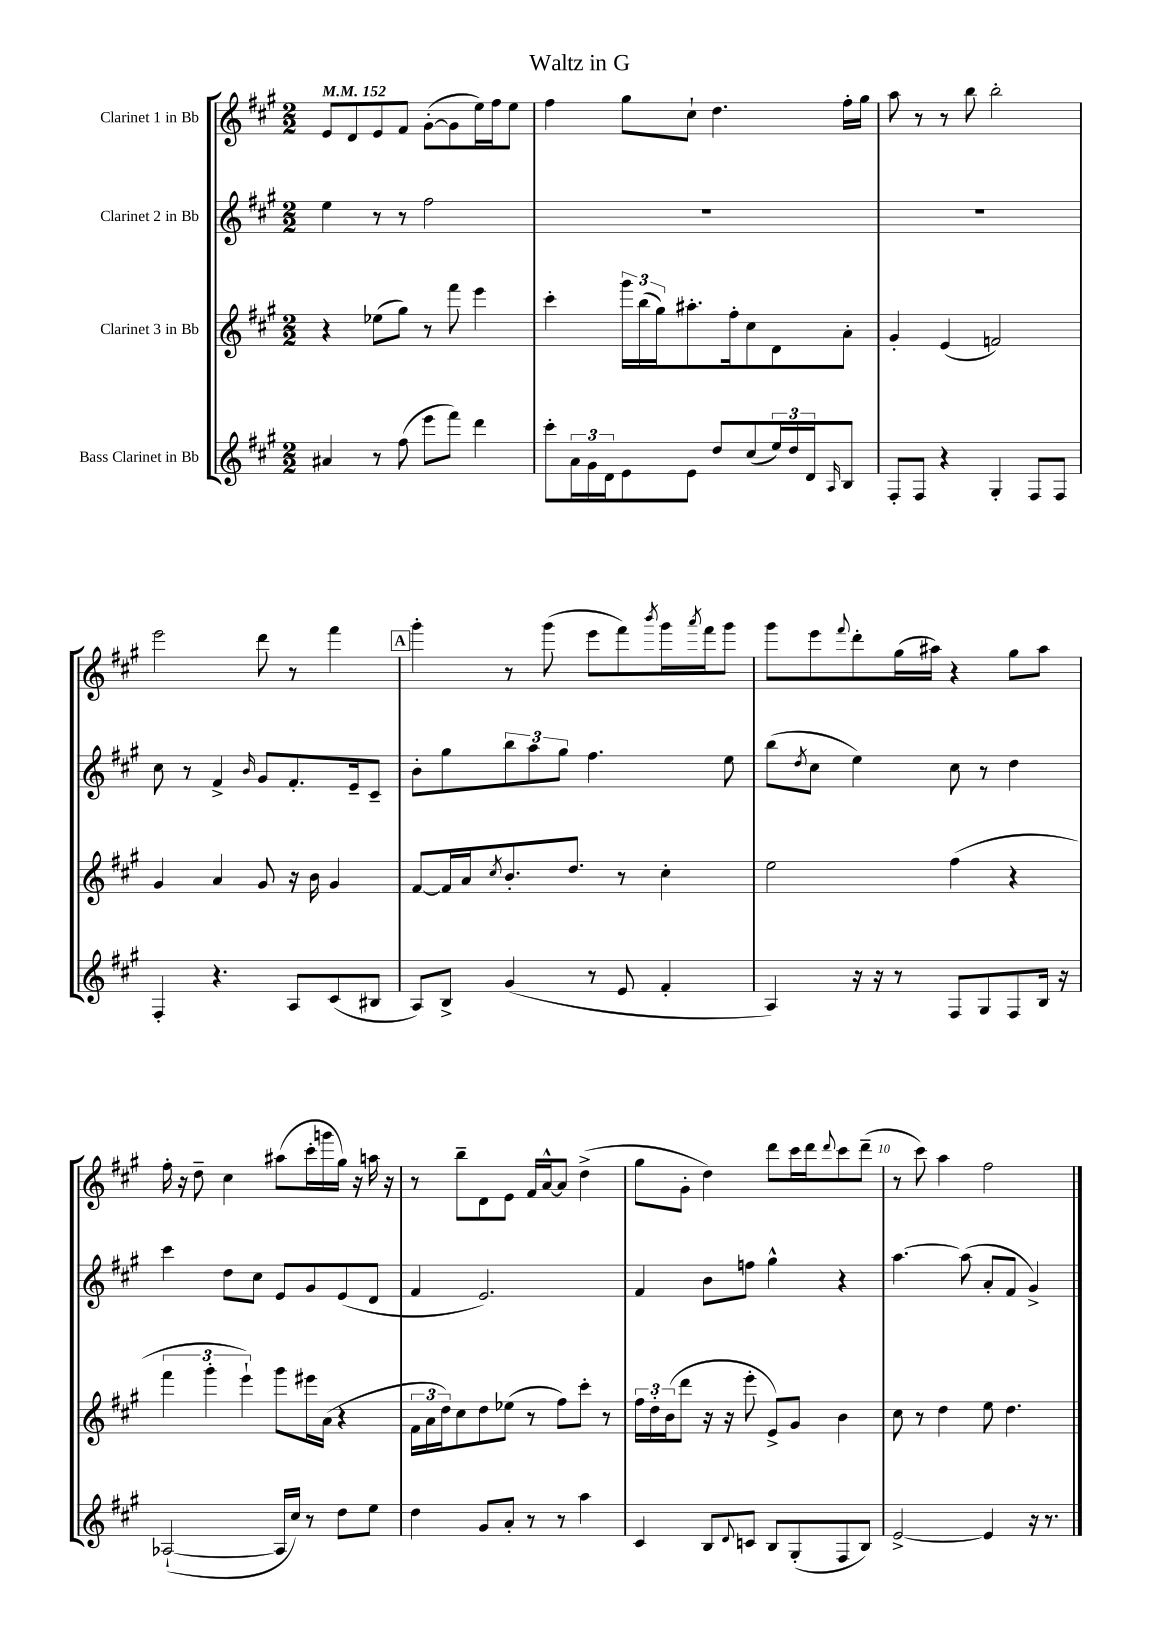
\header { title = "Waltz in G" }
<<
\new StaffGroup <<
\new Staff = "s0" \with { instrumentName = "Clarinet 1 in Bb" } {
    \clef treble \key a \major \numericTimeSignature \time 2/2 \tempo 4 = 152
    e'8 d'8 e'8 fis'8 gis'8~-.( gis'8 e''16) fis''16 e''8 |
    fis''4 gis''8 cis''8-! d''4. fis''16-. gis''16 |
    a''8 r8 r8 b''8 b''2-. |
    e'''2 d'''8 r8 fis'''4 |
    \mark \markup { \box "A" } gis'''4-. r8 gis'''8( e'''8 fis'''8) \acciaccatura { b'''8 } gis'''16 \acciaccatura { a'''8 } fis'''16 gis'''8 |
    gis'''8 e'''8 \appoggiatura { fis'''8 } d'''8-. gis''16( ais''16) r4 gis''8 ais''8 |
    fis''16-. r16 d''8-- cis''4 ais''8( cis'''16-. g'''16 gis''16) r16 a''16 r16 |
    r8 b''8-- d'8 e'8 fis'16 a'16~-^ a'8 d''4->( |
    gis''8 gis'8-. d''4) d'''8 cis'''16 d'''16 \appoggiatura { d'''8 } cis'''8 d'''8--( |
    r8 cis'''8) a''4 fis''2 \bar "|." |
}
\new Staff = "s1" \with { instrumentName = "Clarinet 2 in Bb" } {
    \clef treble \key a \major \numericTimeSignature \time 2/2
    e''4 r8 r8 fis''2 |
    R1 |
    R1 |
    cis''8 r8 fis'4-> \grace { b'16 } gis'8 fis'8.-. e'16-- cis'8-- |
    \mark \markup { \box "A" } b'8-. gis''8 \tuplet 3/2 { b''8 a''8 gis''8 } fis''4. e''8 |
    b''8( \acciaccatura { d''8 } cis''8 e''4) cis''8 r8 d''4 |
    cis'''4 d''8 cis''8 e'8 gis'8 e'8( d'8 |
    fis'4 e'2.) |
    fis'4 b'8 f''8 gis''4-^ r4 |
    a''4.~ a''8( a'8-. fis'8 gis'4->) \bar "|." |
}
\new Staff = "s2" \with { instrumentName = "Clarinet 3 in Bb" } {
    \clef treble \key a \major \numericTimeSignature \time 2/2
    r4 ees''8( gis''8) r8 fis'''8 e'''4 |
    cis'''4-. \tuplet 3/2 { gis'''16 b''16( gis''16) } ais''8.-. fis''16-. cis''8 d'8 a'8-. |
    gis'4-. e'4( f'2) |
    gis'4 a'4 gis'8 r16 b'16 gis'4 |
    \mark \markup { \box "A" } fis'8~ fis'16 a'16 \acciaccatura { cis''8 } b'8.-. d''8. r8 cis''4-. |
    e''2 fis''4( r4 |
    \tuplet 3/2 { fis'''4 gis'''4-. e'''4-!) } gis'''8 eis'''16 a'16( r4 |
    \tuplet 3/2 { fis'16 a'16 d''16) } cis''8 d''8 ees''8( r8 fis''8) cis'''8-. r8 |
    \tuplet 3/2 { fis''16 d''16-. b'16( } d'''8 r16 r16 e'''8-. e'8->) gis'8 b'4 |
    cis''8 r8 d''4 e''8 d''4. \bar "|." |
}
\new Staff = "s3" \with { instrumentName = "Bass Clarinet in Bb" } {
    \clef treble \key a \major \numericTimeSignature \time 2/2
    ais'4 r8 fis''8( e'''8 fis'''8) d'''4 |
    cis'''8-. \tuplet 3/2 { a'16 gis'16 d'16 } e'8 e'8 d''8 cis''8( \tuplet 3/2 { e''16) d''16 d'16 } \grace { a16 } b8 |
    fis8-. fis8 r4 gis4-. fis8 fis8 |
    fis4-. r4. a8 cis'8( bis8 |
    \mark \markup { \box "A" } a8) b8-> gis'4( r8 e'8 fis'4-. |
    a4) r16 r16 r8 fis8 gis8 fis8 b16 r16 |
    aes2~-!( aes16 cis''16) r8 d''8 e''8 |
    d''4 gis'8 a'8-. r8 r8 a''4 |
    cis'4 b8 \appoggiatura { d'8 } c'8 b8 gis8-.( fis8 b8) |
    e'2~-> e'4 r16 r8. \bar "|." |
}
>>
>>
\layout { \context { \Score \override BarNumber.break-visibility = ##(#f #t #t) barNumberVisibility = #(every-nth-bar-number-visible 5) } }
